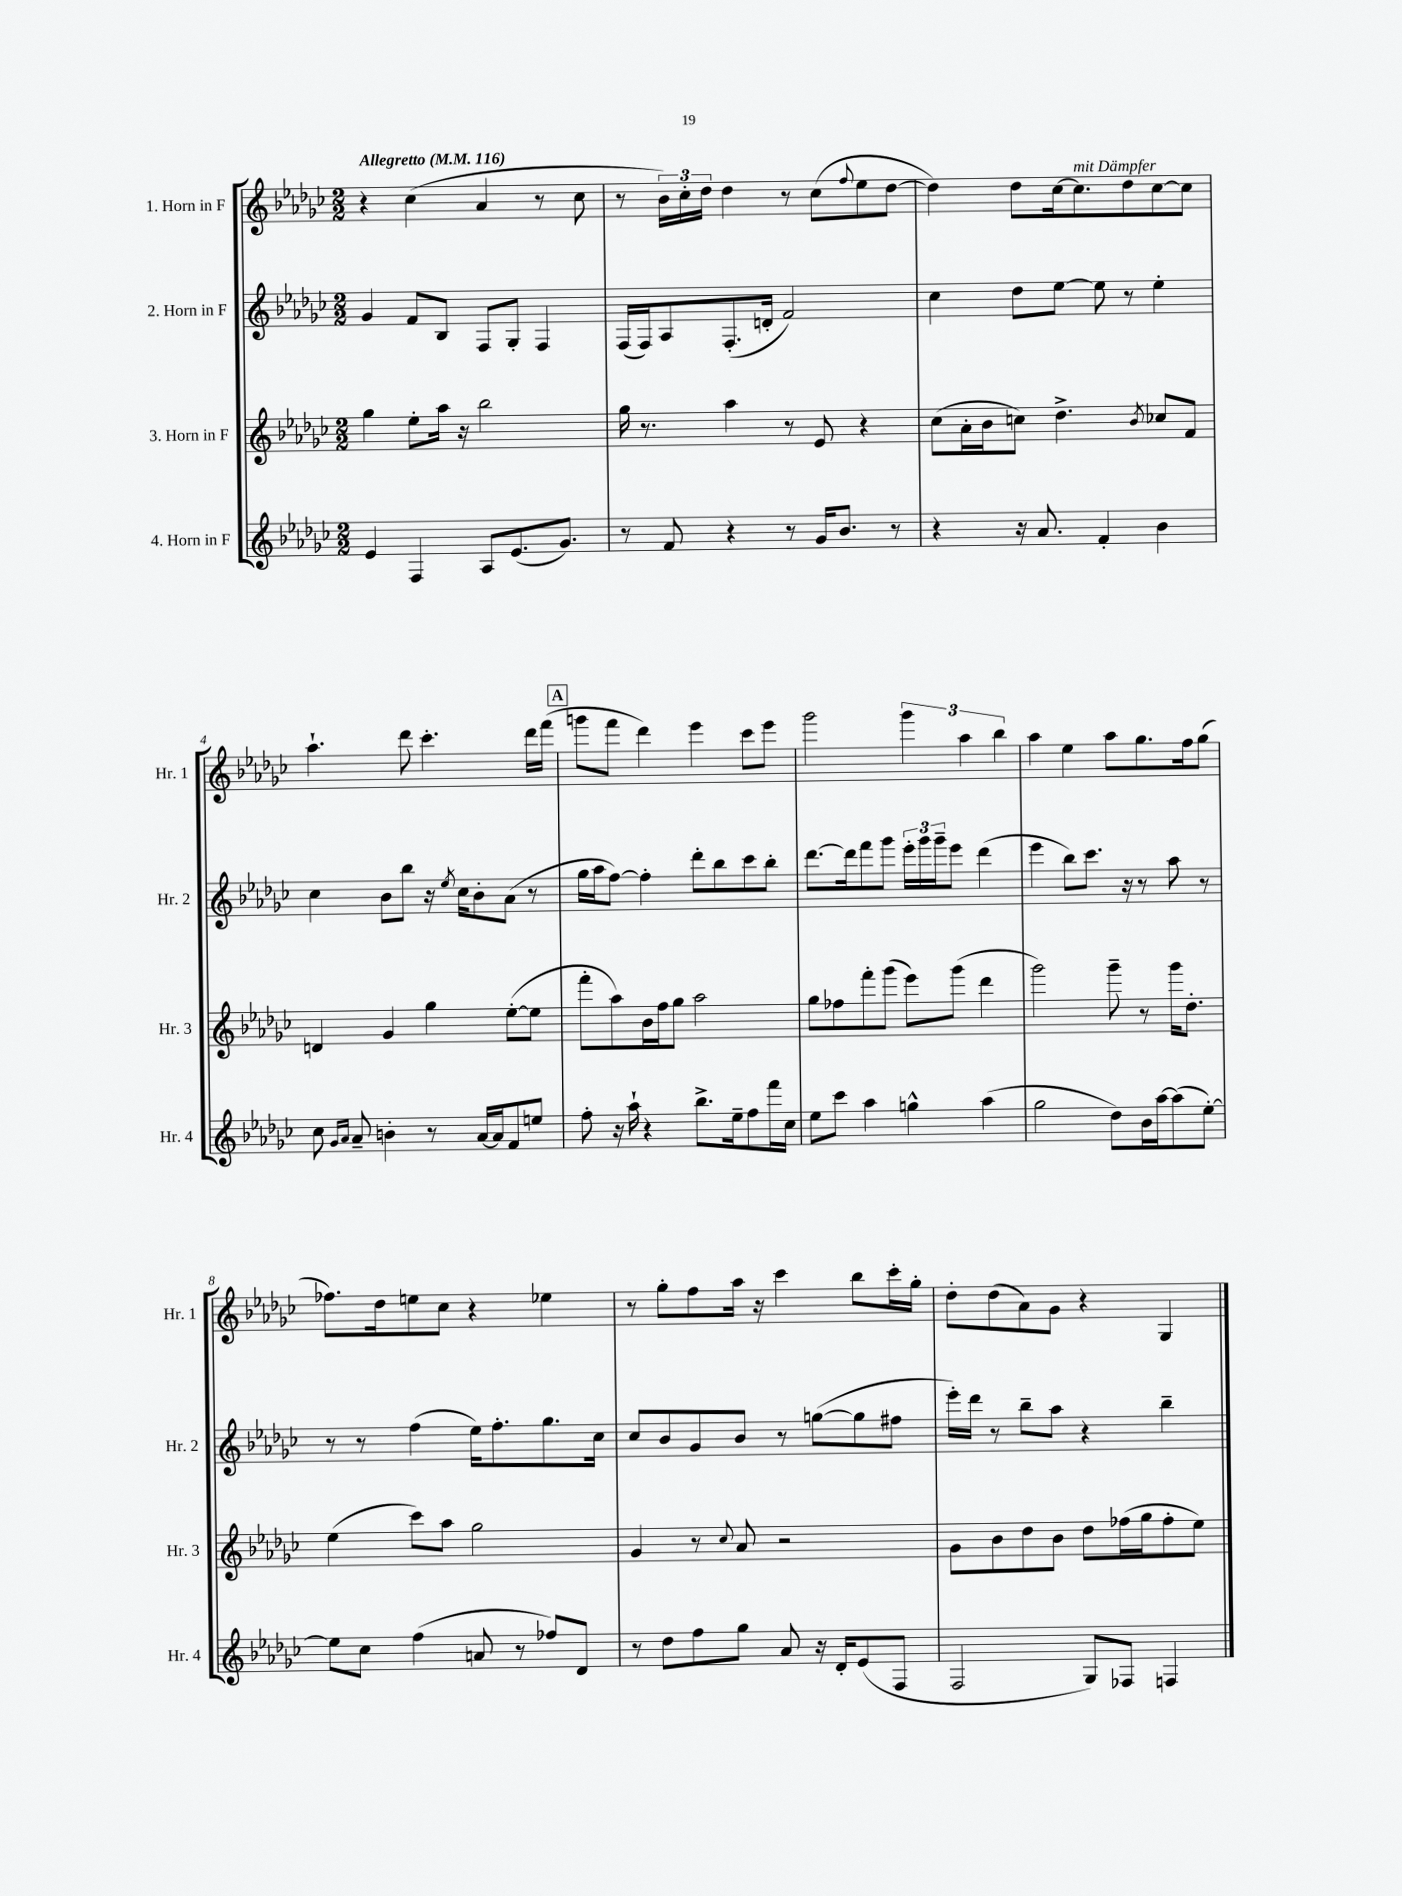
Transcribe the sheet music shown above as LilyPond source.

<<
\new StaffGroup <<
\new Staff = "s0" \with { instrumentName = "1. Horn in F" shortInstrumentName = "Hr. 1" } {
    \clef treble \key ges \major \numericTimeSignature \time 2/2 \tempo "Allegretto" 4 = 116
    r4 ces''4( aes'4 r8 ces''8 |
    r8 \tuplet 3/2 { bes'16) ces''16-. des''16 } des''4 r8 ces''8( \appoggiatura { f''8 } ees''8 des''8~ |
    des''4) des''8 ces''16~ ces''8.^\markup { \italic "mit Dämpfer" } des''8 ces''8~ ces''8 |
    aes''4.-! des'''8 ces'''4.-. des'''16 f'''16( |
    \mark \markup { \box "A" } g'''8 f'''8 des'''4) ees'''4 ces'''8 ees'''8 |
    ges'''2 \tuplet 3/2 { ges'''4 aes''4 bes''4 } |
    aes''4 ees''4 aes''8 ges''8. f''16 ges''8( |
    fes''8.) des''16 e''8 ces''8 r4 ees''4 |
    r8 ges''8-. f''8 aes''16 r16 ces'''4 bes''8 ces'''16-. ges''16-. |
    des''8-. des''8( aes'8) ges'8 r4 ges4 \bar "|." |
}
\new Staff = "s1" \with { instrumentName = "2. Horn in F" shortInstrumentName = "Hr. 2" } {
    \clef treble \key ges \major \numericTimeSignature \time 2/2
    ges'4 f'8 bes8 f8 ges8-. f4 |
    f16( f16) aes8 f8.-.( d'16-. f'2) |
    ces''4 des''8 ees''8~ ees''8 r8 ees''4-. |
    ces''4 bes'8 bes''8 r16 \acciaccatura { ees''8 } ces''16 bes'8-. aes'8( r8 |
    \mark \markup { \box "A" } ges''16 aes''16 f''8~) f''4-. des'''8-. bes''8 ces'''8 bes''8-. |
    des'''8.~ des'''16 f'''8 ges'''8 \tuplet 3/2 { ees'''16-. ges'''16 ges'''16-- } ees'''8 des'''4( |
    ees'''4 bes''8) ces'''8. r16 r8 aes''8 r8 |
    r8 r8 f''4( ees''16) f''8.-. ges''8. ces''16 |
    ces''8 bes'8 ges'8 bes'8 r8 g''8~( g''8 fis''8 |
    ees'''16-.) des'''16 r8 bes''8-- aes''8 r4 bes''4-- \bar "|." |
}
\new Staff = "s2" \with { instrumentName = "3. Horn in F" shortInstrumentName = "Hr. 3" } {
    \clef treble \key ges \major \numericTimeSignature \time 2/2
    ges''4 ees''8-. aes''16 r16 bes''2 |
    ges''16 r8. aes''4 r8 ees'8 r4 |
    ces''8( aes'16-. bes'16 c''8) des''4.-> \acciaccatura { bes'8 } ces''8 f'8 |
    d'4 ges'4 ges''4 ees''8~-.( ees''8 |
    \mark \markup { \box "A" } f'''8-. aes''8) bes'16 f''16 ges''8 aes''2 |
    ges''8 fes''8 f'''8-. ges'''8( ees'''8) ges'''8( des'''4 |
    ges'''2) ges'''8-- r8 ges'''16 des''8.-. |
    ees''4( ces'''8) aes''8 ges''2 |
    ges'4 r8 \appoggiatura { ces''8 } aes'8 r2 |
    ges'8 bes'8 des''8 bes'8 des''8 fes''16( ges''16 fes''8-. ees''8) \bar "|." |
}
\new Staff = "s3" \with { instrumentName = "4. Horn in F" shortInstrumentName = "Hr. 4" } {
    \clef treble \key ges \major \numericTimeSignature \time 2/2
    ees'4 f4 aes8 ees'8.( ges'8.) |
    r8 f'8 r4 r8 ges'16 bes'8. r8 |
    r4 r16 aes'8. f'4-. bes'4 |
    ces''8 \grace { ges'16 aes'16 } aes'8-- b'4-. r8 aes'16~ aes'16 f'8 e''8 |
    \mark \markup { \box "A" } f''8-. r16 aes''16-! r4 bes''8.-> ees''16-- f''8 f'''16 ces''16 |
    ees''8 ces'''8 aes''4 g''4-^ aes''4( |
    ges''2 des''8) bes'16 aes''16~ aes''8( ees''8~-.) |
    ees''8 ces''8 f''4( a'8 r8 fes''8) des'8 |
    r8 des''8 f''8 ges''8 aes'8 r16 des'16-. ees'8( f8 |
    f2 ges8) fes8 f4 \bar "|." |
}
>>
>>
